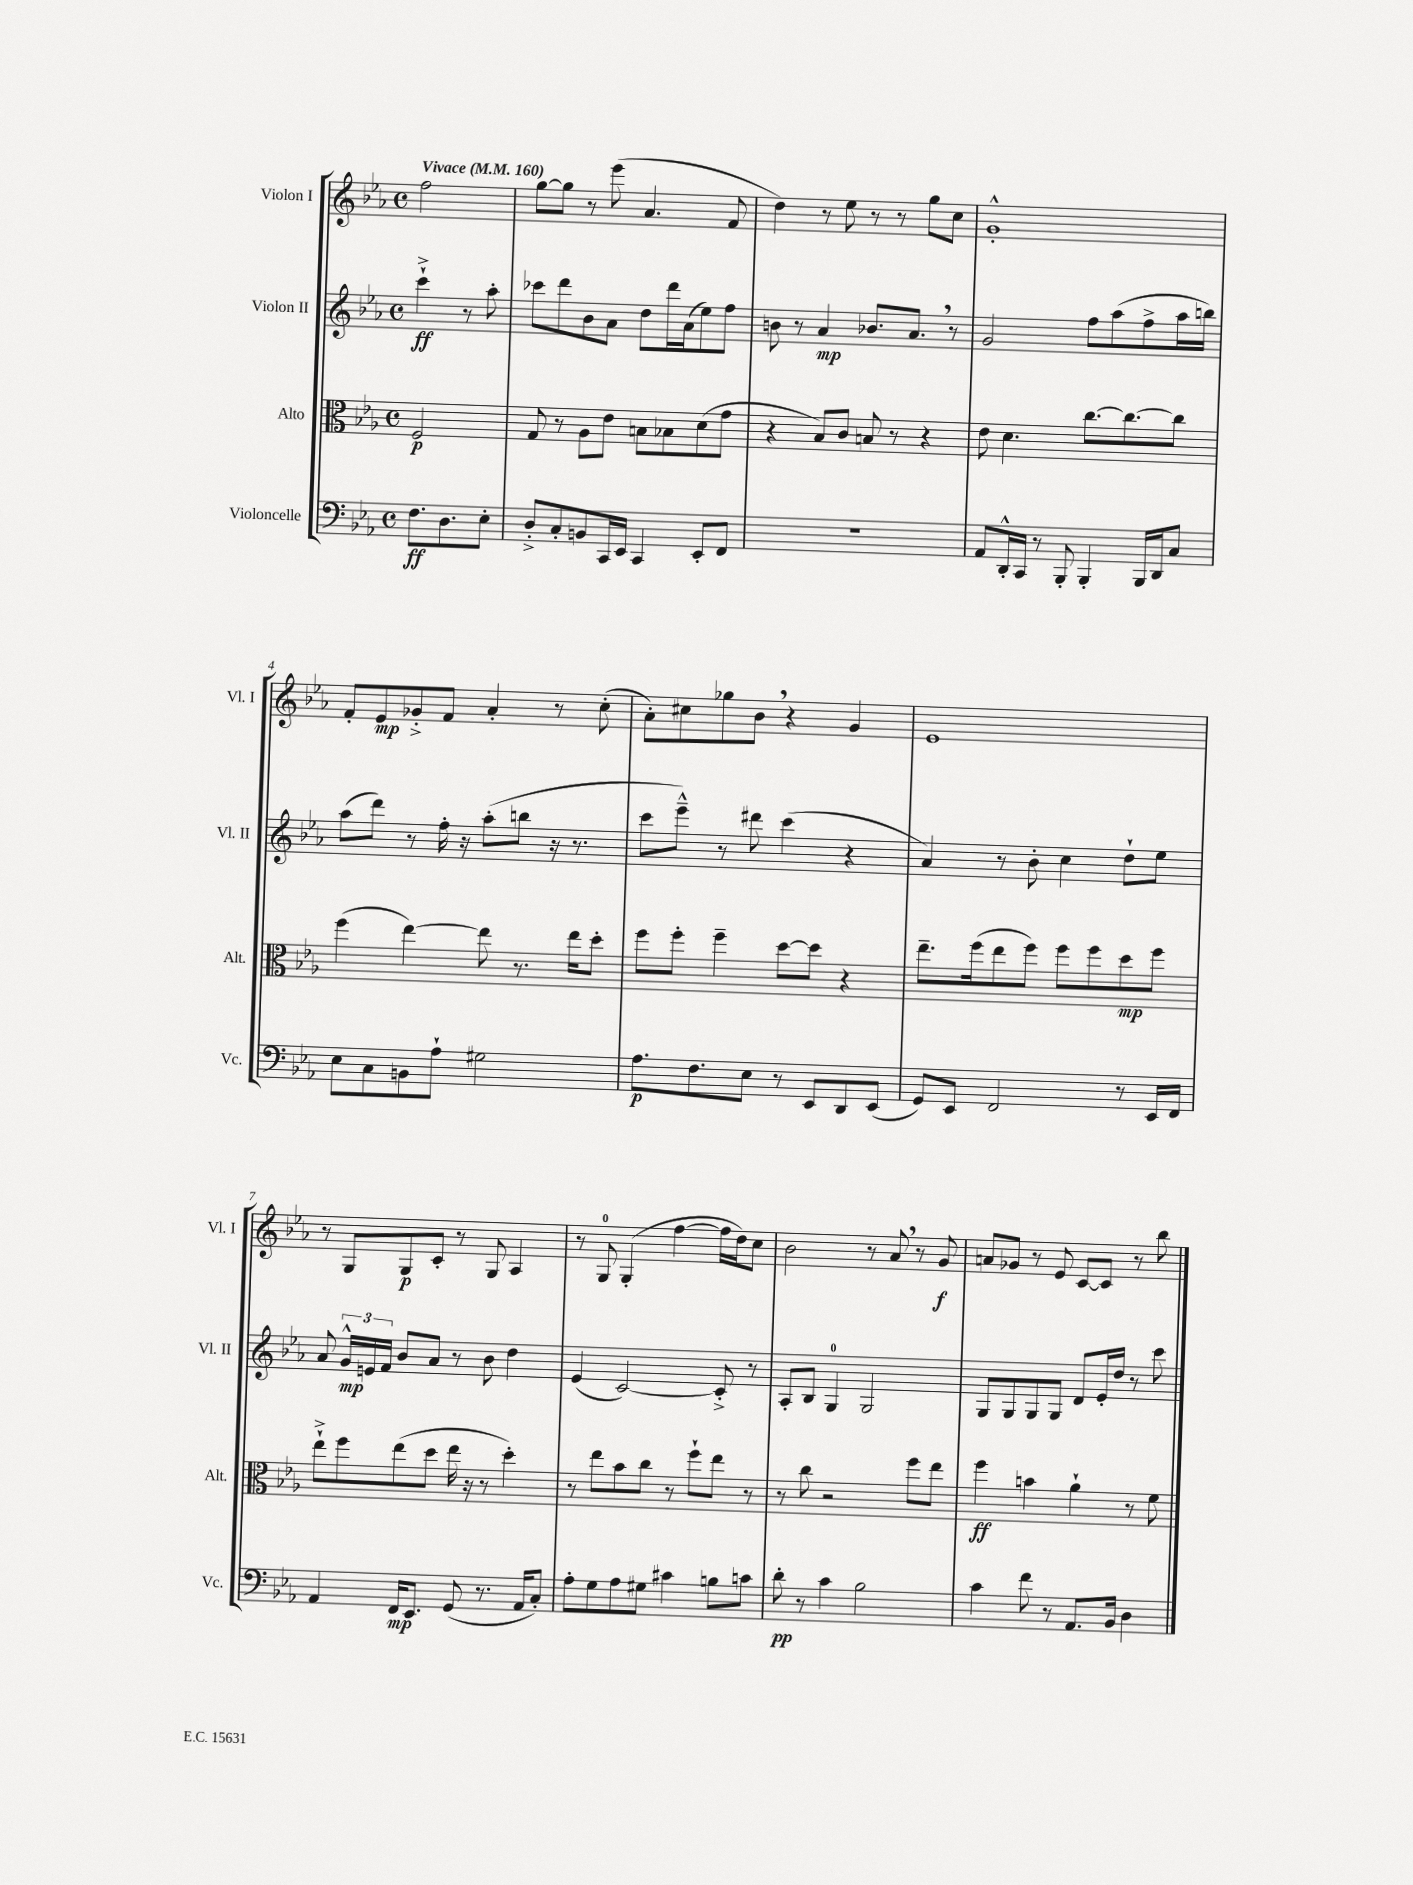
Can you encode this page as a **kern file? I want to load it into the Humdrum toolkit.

**kern	**kern	**kern	**kern
*staff4	*staff3	*staff2	*staff1
*clefF4	*clefC3	*clefG2	*clefG2
*k[b-e-a-]	*k[b-e-a-]	*k[b-e-a-]	*k[b-e-a-]
*M4/4	*M4/4	*M4/4	*M4/4
*met(c)	*met(c)	*met(c)	*met(c)
*MM160	*MM160	*MM160	*MM160
8.F\L	2F/	4ccc`^\	2ff\
8.D\	.	.	.
.	.	8r	.
8E-'\J	.	8aa-'\	.
=	=	=	=
8D'^/L	8G/	8ccc-\L	[8gg\L
8C'/	8r	8ddd\	8gg\]J
8BB/	8A-\L	8b-\	8r
16CC/L	8e-\J	8a-\J	(8eee-\
16EE-/JJ	.	.	.
4CC/	8B\L	8dd\L	4.a-/
.	8B-\	16ddd\L	.
.	.	(16a-\J	.
8EE-'/L	(8d\	8ee-\)	.
8FF/J	8g\J	8ff\J	8f/
=	=	=	=
1r	4r	8b\	4dd\)
.	.	8r	.
.	8B-/L)	4a-/	8r
.	8c/J	.	8ee-\
.	8B/	8.b-/L	8r
.	8r	.	8r
.	.	8.a-/J	.
.	4r	.	8gg\L
.	.	8r	8cc\J
=	=	=	=
8AA-/L	8e-\	2g/	1g'^^
16DD'^^/L	4.d\	.	.
16CC/JJ	.	.	.
8r	.	.	.
8BBB-'/	.	.	.
4BBB-'/	[8.cc\L	8ff\L	.
.	.	(8aa-\	.
.	8.cc\_	.	.
16BBB-/LL	.	8ff^\	.
16DD/J	.	.	.
8C/J	8cc\]J	16aa-\L	.
.	.	16bb\JJ)	.
=	=	=	=
8E-\L	(4ff\	(8aa-\L	8f'/L
8C\	.	8ddd\J)	8e-/
8BB\	[4ee-\)	8r	8g-'^/
8A-`\J	.	16ff'\	8f/J
.	.	16r	.
2G#\	8ee-\]	(8aa-'\L	4a-'/
.	8.r	8bb\J	.
.	.	16r	8r
.	16ee-\LK	8.r	.
.	8dd'\J	.	(8cc'\
=	=	=	=
8.A-\L	8ff\L	8ccc\L	8a-'\L)
.	8ff'\J	8eee-~^^\J)	8cc#\
8.F\	.	.	.
.	4ff~\	8r	8gg-\
8E-\J	.	8ddd#\	8b-\J
8r	[8dd\L	(4ccc\	4r
8EE-/L	8dd\]J	.	.
8DD/	4r	4r	4g/
(8EE-/J	.	.	.
=	=	=	=
8GG/L)	8.ee-~\L	4a-/)	1e-
8EE-/J	.	.	.
.	(16ff\k	.	.
2FF/	8ee-\	8r	.
.	8ff\J)	8b-'\	.
.	8ff\L	4cc\	.
.	8ff\	.	.
8r	8dd\	8dd`\L	.
16EE-/LL	8ff\J	8ee-\J	.
16FF/JJ	.	.	.
=	=	=	=
4AA-/	8ee-`^\L	8a-/	8r
.	8ff\	24g^^/LL	8G/L
.	.	24e/	.
.	.	24f/JJ	.
16FF/LK	(8ee-\	8b-/L	8G/
8.EE-/J	.	.	.
.	8dd\J	8a-/J	8c'/J
(8GG/	16ee-\	8r	8r
.	16r	.	.
8.r	8r	8b-\	8G/
.	4dd'\)	4dd\	4A-/
16AA-/LK	.	.	.
8C'/J)	.	.	.
=	=	=	=
8A-'\L	8r	(4e-/	8r
8G\	8ee-\L	.	8G/
8A-\	8b-\	[2c/)	(4G'/
8G#\J	8cc\J	.	.
4c#\	8r	.	[4ff\
.	8ff`\L	.	.
8B\L	8ee-\J	8c'^/]	16ff\]LL
.	.	.	16dd\J)
8c\J	8r	8r	8cc\J
=	=	=	=
8d'\	8r	8A-'/L	2b-\
8r	8cc\	8B-/J	.
4c\	2r	4G/	.
2B-\	.	2G/	8r
.	.	.	8a-/
.	8ff\L	.	8r
.	8ee-\J	.	8g/
=	=	=	=
4c\	4ff\	8G/L	8a/L
.	.	8G/	8g-/J
8f\	4b\	8G/	8r
8r	.	8G/J	8e-/
8.AA-/L	4a-`\	8d/L	[8c/L
.	.	16e-'/L	8c/]J
16BB-/Jk	.	16dd/JJ	.
4D\	8r	8r	8r
.	8f\	8ccc\	8bb-\
==	==	==	==
*-	*-	*-	*-
